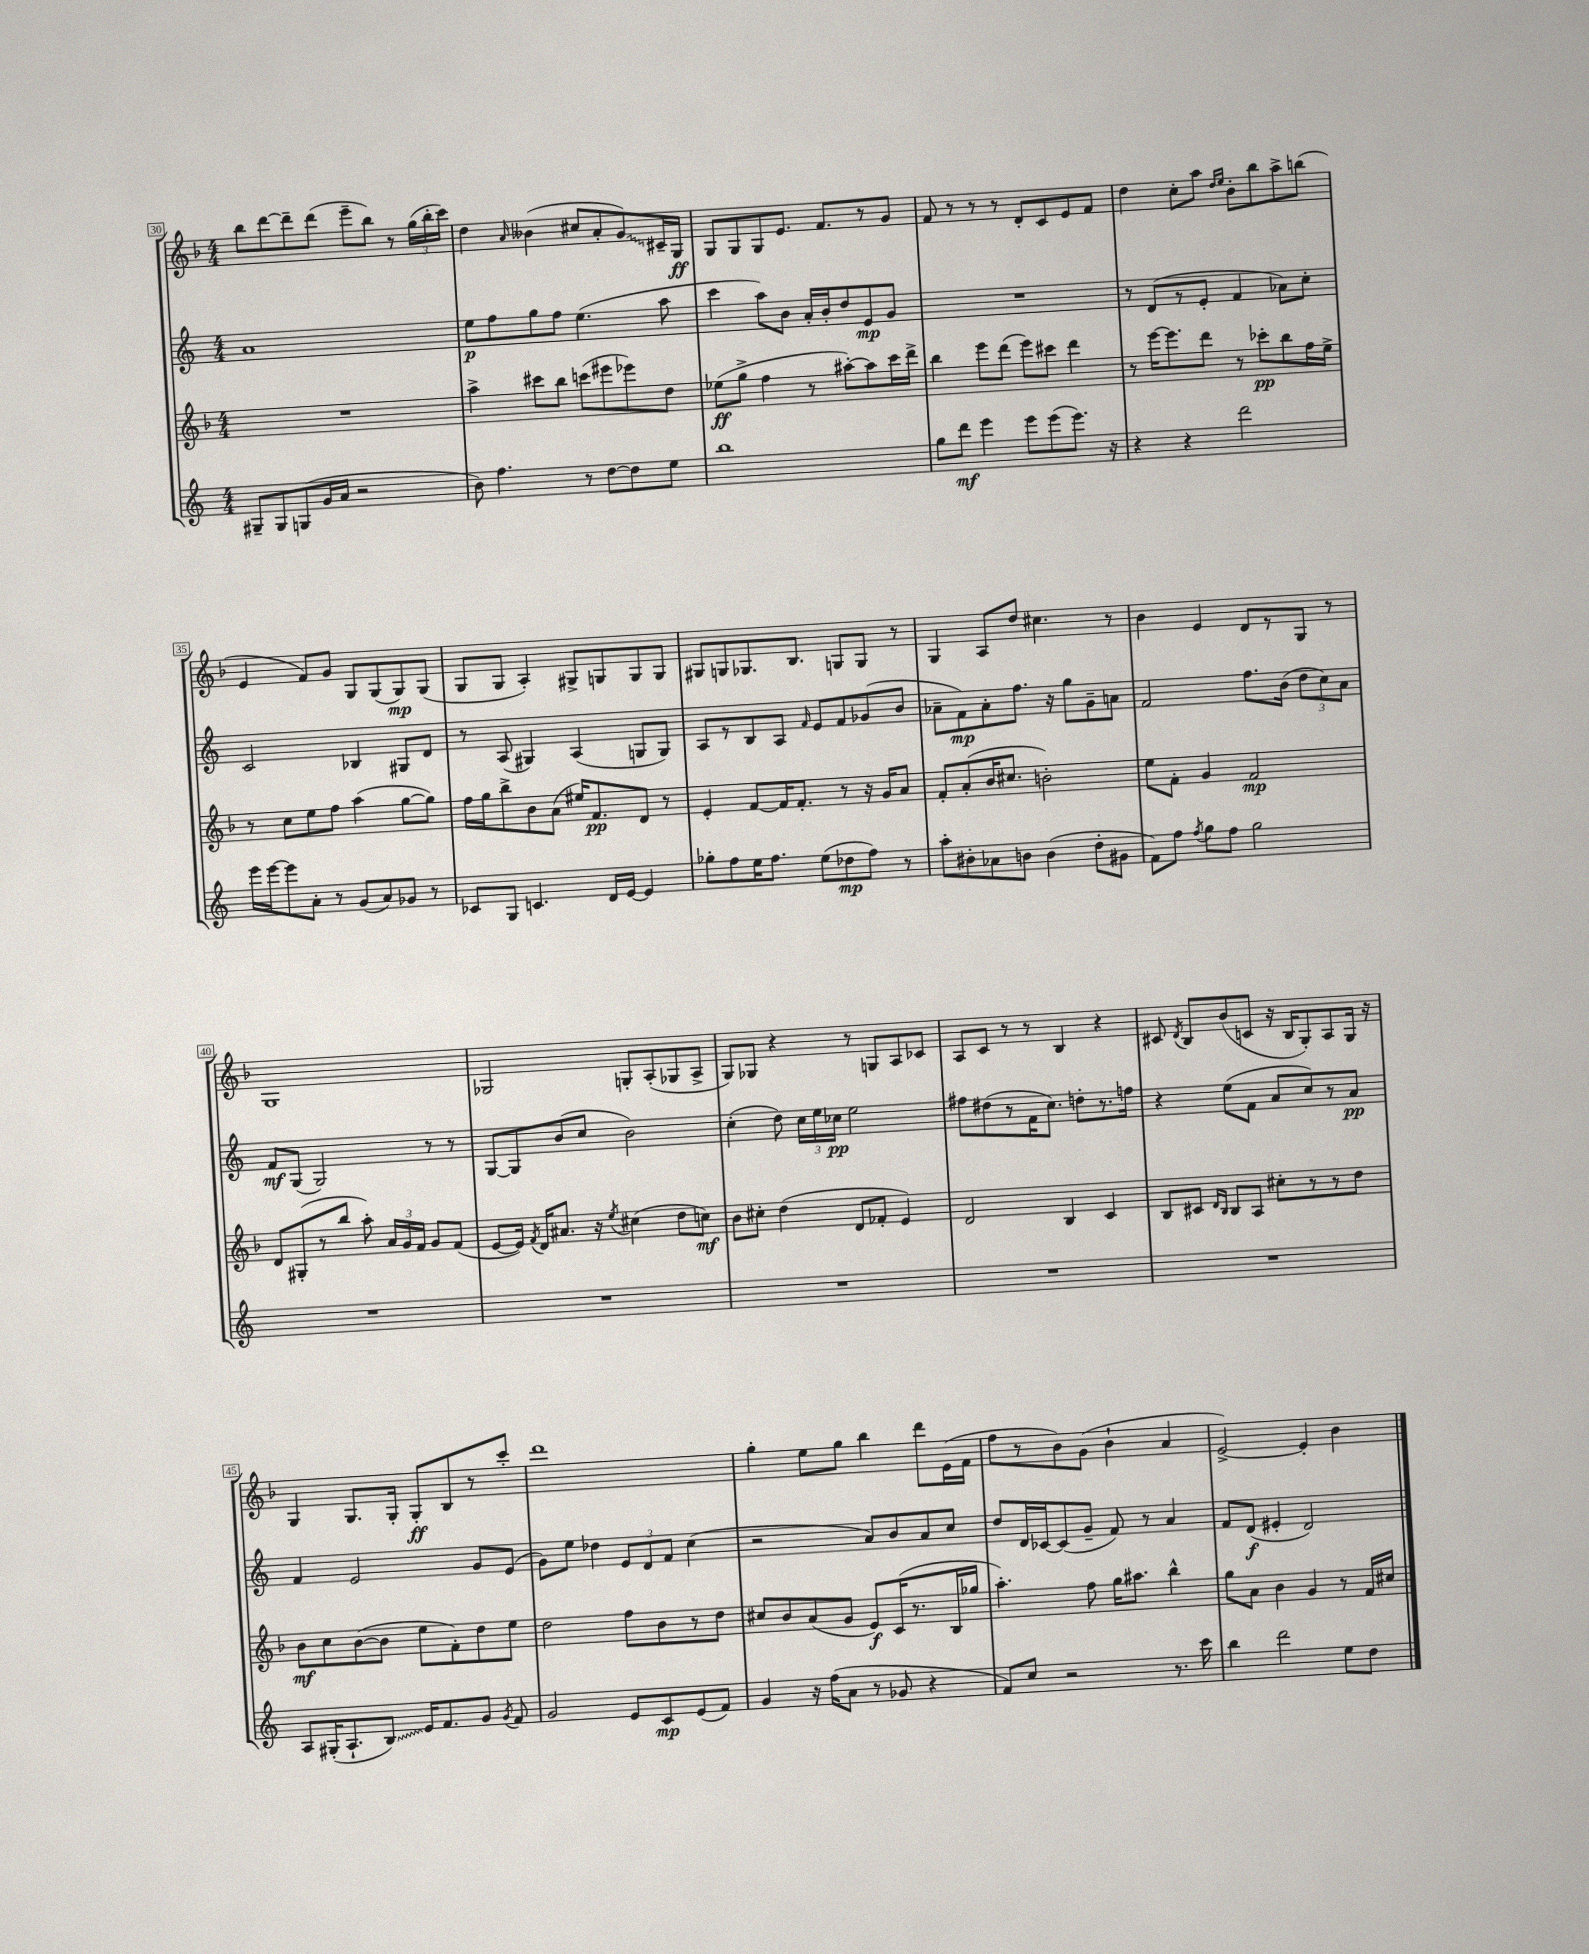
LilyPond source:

<<
\new StaffGroup <<
\new Staff = "s0" {
    \clef treble \key f \major \numericTimeSignature \time 4/4
    \autoBeamOff bes''8[ d'''8~ d'''8-- d'''8]( e'''8[-- bes''8]) r8 \tuplet 3/2 { g''16[( bes''16-. c'''16]) } |
    d''4 \grace { a'16 } beses'4( cis''8[ a'8-. \once \override Glissando.style = #'zigzag g'8\glissando) cis'16-- g16]\ff |
    g8[ g8 g8 e'8.] f'8.[ r8 g'8] |
    f'8 r8 r8 r8 d'8[-. c'8 e'8 f'8] |
    d''4 c''8[-. a''8] \grace { d''16[ e''16] } bes'8[-. bes''8 a''8-> b''8]( |
    e'4 f'8[) g'8] g8[ g8( g8\mp) g8]( |
    g8[ g8] a4-.) gis8[-> g8 g8 g8] |
    gis8[ g8 ges8. bes8.] g8[ g8] r8 |
    g4 a8[ d''8] cis''4. r8 |
    bes'4 e'4 d'8[ r8 g8] r8 |
    g1 |
    ges2 g8[-. a8-.( ges8 a8]-> |
    g8[) ges8] r4 r8 g8[ a8 ces'8] |
    a8[ c'8] r8 r8 bes4 r4 |
    cis'8 \acciaccatura { d'8 } bes8[ bes'8( c'8] r16 bes16[ g8-.) a8 g16] r16 |
    g4 g8.[ g16]-. g8[-.\ff bes8 r8 c'''8]-. |
    d'''1 |
    g''4-. e''8[ g''8] bes''4 d'''8[ e'16( f'16] |
    f''8[ r8 bes'8) g'8]( bes'4-! a'4 |
    e'2~->) e'4-. bes'4 \bar "|." |
}
\new Staff = "s1" {
    \clef treble \key c \major \numericTimeSignature \time 4/4
    \autoBeamOff a'1 |
    e''8[\p f''8 g''8 f''8] e''4.( a''8 |
    c'''4 a''8[) b'8] a'16[-. b'16-. d''8 e'8\mp g'8] |
    R1 |
    r8 d'8[( r8 e'8]-. f'4 aes'8[) c''8]-. |
    c'2 bes4 gis8[ d'8] |
    r8 a8( gis4) a4( g8[ g8]) |
    a8[ r8 b8 a8] \grace { f'16 } e'8[ f'8 ges'8( b'8] |
    aes'8[-- f'8\mp) aes'8-. f''8.] r16 g''8[ g'8-- a'8] |
    f'2 f''8.[ b'16]( \tuplet 3/2 { d''8[ c''8) a'8] } |
    f'8[\mf g8]( g2) r8 r8 |
    g8[~ g8 b'8( c''8] b'2) |
    c''4-.( d''8) \tuplet 3/2 { c''16[ e''16 ces''16]\pp } e''2 |
    fis''8[ dis''8( r8 f'16 c''8.]) d''8[-. r8. f''16] |
    r4 e''8[( f'8] a'8[ c''8) r8 a'8]\pp |
    f'4 e'2 g'8[ e'8]( |
    g'8[) e''8] des''4 \tuplet 3/2 { e'8[ d'8 f'8] } c''4( |
    r2 a'8[) b'8 a'8 c''8] |
    d''8[ d'16 ces'16~ ces'8( g'8]-- f'8) r8 a'4 |
    f'8[ d'8]\f( eis'4-. d'2) \bar "|." |
}
\new Staff = "s2" {
    \clef treble \key f \major \numericTimeSignature \time 4/4
    \autoBeamOff R1 |
    a''4-> cis'''8[ bes''8] c'''8[( eis'''8 ees'''8) d''8] |
    ees''8[\ff( g''8]-> f''4 r8 ais''8[~-.) ais''8 c'''16 d'''16]-> |
    bes''4 e'''8[ d'''8]( e'''8[) cis'''8] d'''4 |
    r8 e'''16[~ e'''8. d'''8] r8 ces'''8[-.\pp bes''8 f''16 e''16]-> |
    r8 c''8[ e''8 f''8] a''4( g''8[~ g''8]) |
    f''16[ g''16 bes''8-> bes'8 a'8]( eis''16[) f'8.\pp d'8] r8 |
    e'4-. f'8[~ f'16 f'8.]-. r8 r16 g'16[ a'8] |
    f'8[-. a'8-.( bes'16 cis''8.] b'2-.) |
    e''8[ f'8]-. g'4 f'2\mp |
    d'8[ gis8-.( r8 bes''8] a''8-.) \tuplet 3/2 { a'16[ g'16 f'16] } g'8[ f'8]( |
    e'8[~ e'16]) \acciaccatura { f'8 } d'16[ ais'8.] r16 \acciaccatura { e''8 } cis''4( d''8[ c''8]\mf) |
    bes'8[ cis''8]-. d''4( d'8[ fes'8]-. e'4) |
    d'2 bes4 c'4 |
    bes8[ cis'8] \grace { d'16[ bes16] } bes8[ a8] cis''8[-. r8 r8 d''8] |
    bes'8[\mf c''8 bes'8~( bes'8] e''8[ f'8-.) d''8 e''8] |
    d''2 f''8[ bes'8 r8 d''8] |
    cis''8[ bes'8 a'8( g'8] e'8[\f) c'16( r8. bes16 ges''16] |
    a''4.-.) f''8 g''16[ ais''8.] bes''4-^ |
    g''8[ a'8] bes'4 g'4 r8 f'16[ cis''16] \bar "|." |
}
\new Staff = "s3" {
    \clef treble \key c \major \numericTimeSignature \time 4/4
    \autoBeamOff gis8[-- gis8 g8( g'16 a'16] r2 |
    b'8) f''4. r8 d''8[~ d''8 e''8] |
    b''1 |
    g''8[ d'''8]\mf e'''4 e'''8[ e'''8( e'''8.]) r16 |
    r4 r4 d'''2 |
    e'''16[ e'''16~ e'''8 a'8]-. r8 g'8[( a'8) ges'8] r8 |
    ces'8[ g8] c'4. d'16[ e'16]~ e'4 |
    ges''8[-. f''8 e''16 f''8.] e''8[( des''8\mp f''8]) r8 |
    a''8[-. bis'8-. aes'8 b'8] b'4( d''8[-. gis'8] |
    f'8[) f''8] \acciaccatura { f''8 } g''8[ f''8] g''2 |
    R1 |
    R1 |
    R1 |
    R1 |
    R1 |
    a8[ gis16-.( a8.-! \once \override Glissando.style = #'zigzag b8]\glissando) e'16[ f'8. g'8] \acciaccatura { g'8 } f'8 |
    g'2 e'8[ c'8\mp e'8( f'8]) |
    g'4 r16 f''16[( a'8] r8 ges'8 r4 |
    f'8[) c''8] r2 r8. c'''16 |
    b''4 d'''2 e''8[ d''8] \bar "|." |
}
>>
>>
\layout { \context { \Score currentBarNumber = #30 \override BarNumber.stencil = #(make-stencil-boxer 0.1 0.3 ly:text-interface::print) } }
